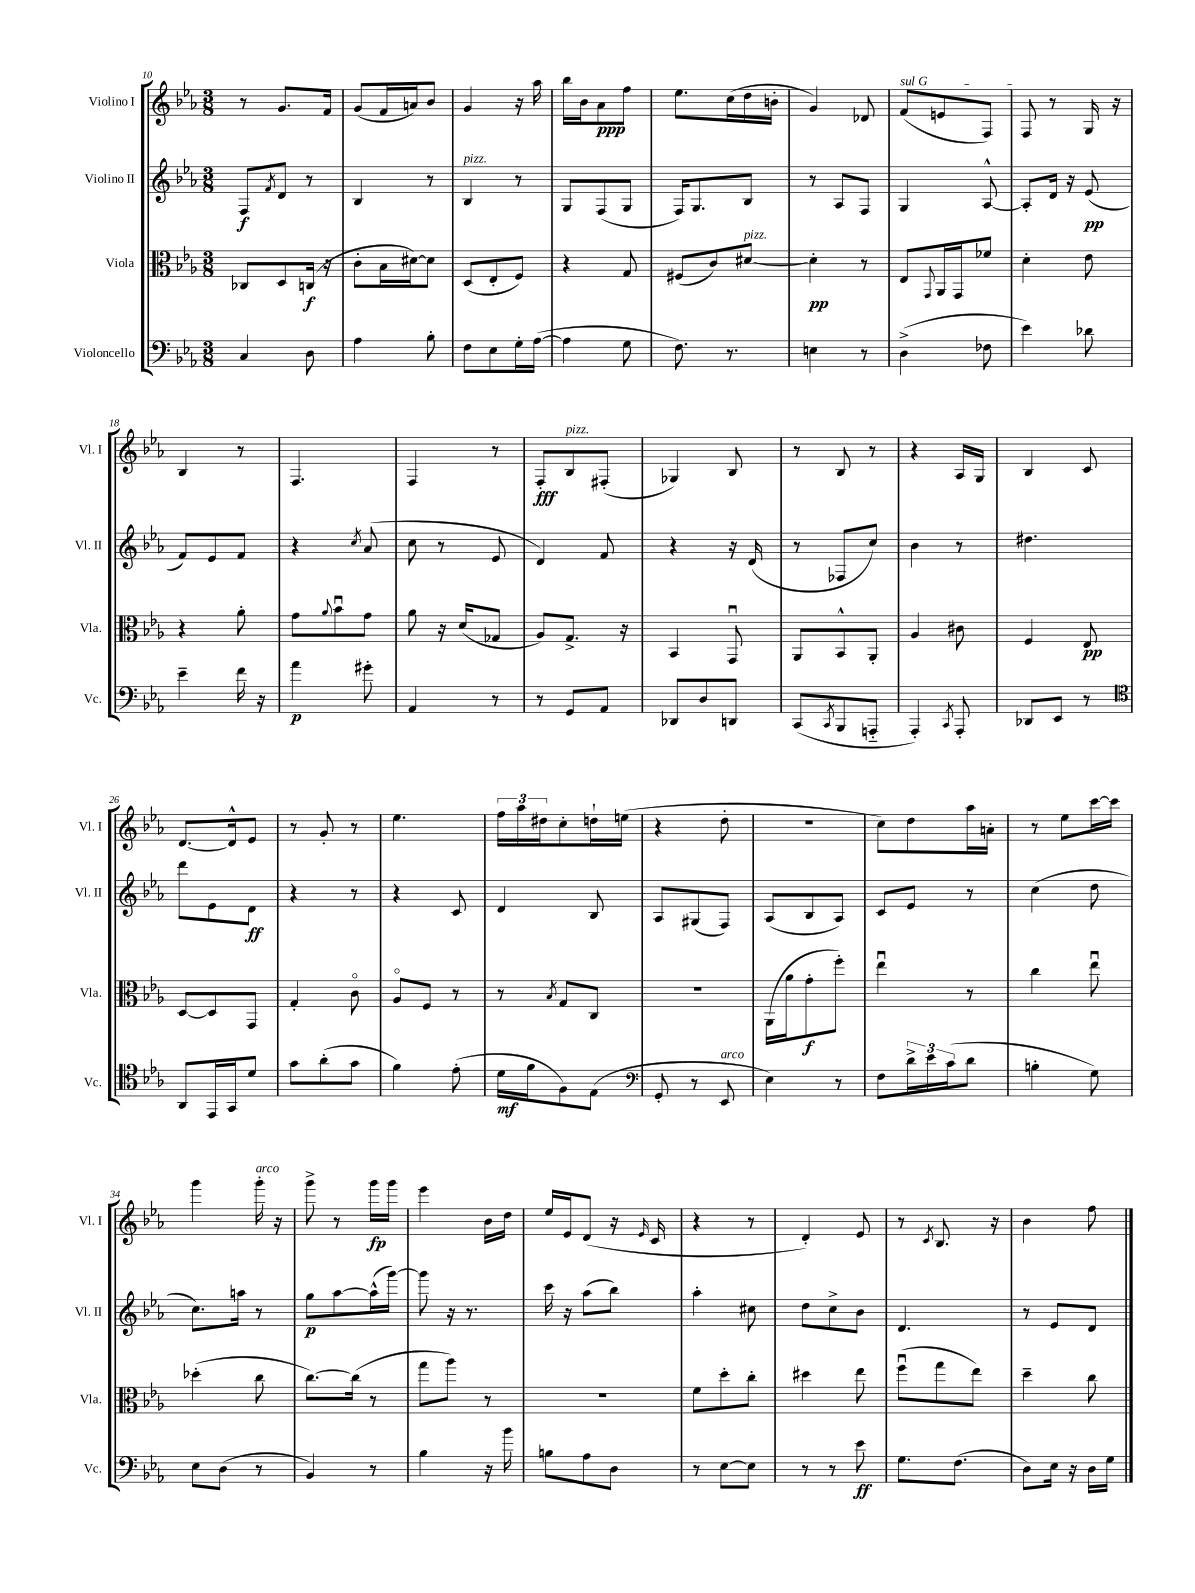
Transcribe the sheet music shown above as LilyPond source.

<<
\new StaffGroup <<
\new Staff = "s0" \with { instrumentName = "Violino I" shortInstrumentName = "Vl. I" } {
    \clef treble \key ees \major \numericTimeSignature \time 3/8
    r8 g'8. f'16 |
    g'8( f'16 a'16) bes'8 |
    g'4 r16 aes''16 |
    bes''16 bes'16 aes'8\ppp f''8 |
    ees''8. c''16( d''16 b'16-. |
    g'4) des'8 |
    \once \override TextSpanner.bound-details.left.text = \markup { \italic "sul G" } f'8\startTextSpan( e'8 f8) |
    f8\stopTextSpan r8 g16 r16 |
    bes4 r8 |
    f4. |
    f4 r8 |
    f8-.\fff bes8^\markup { \italic "pizz." } fis8-.( |
    ges4) bes8 |
    r8 bes8 r8 |
    r4 aes16 g16 |
    bes4 c'8 |
    d'8.~ d'16-^ ees'8 |
    r8 g'8-. r8 |
    ees''4. |
    \tuplet 3/2 { f''16 aes''16 dis''16 } c''8-. d''16-! e''16( |
    r4 d''8-. |
    R4. |
    c''8) d''8 aes''16 a'16-. |
    r8 ees''8 c'''16~ c'''16 |
    g'''4 g'''16-.^\markup { \italic "arco" } r16 |
    g'''8-> r8 g'''16\fp g'''16 |
    ees'''4 bes'16 d''16 |
    ees''16 ees'16 d'8( r16 \grace { ees'16 } c'16 |
    r4 r8 |
    d'4-.) ees'8 |
    r8 \acciaccatura { c'8 } bes8. r16 |
    bes'4 f''8 \bar "|." |
}
\new Staff = "s1" \with { instrumentName = "Violino II" shortInstrumentName = "Vl. II" } {
    \clef treble \key ees \major \numericTimeSignature \time 3/8
    f8\f \acciaccatura { f'8 } d'8 r8 |
    bes4 r8 |
    bes4^\markup { \italic "pizz." } r8 |
    g8 f8( g8 |
    f16) g8. bes8 |
    r8 aes8 f8 |
    g4 aes8~-^ |
    aes8-. d'16 r16 ees'8\pp( |
    f'8) ees'8 f'8 |
    r4 \acciaccatura { c''8 } aes'8( |
    c''8 r8 ees'8 |
    d'4) f'8 |
    r4 r16 d'16( |
    r8 fes8 c''8) |
    bes'4 r8 |
    dis''4. |
    d'''8 ees'8 d'8\ff |
    r4 r8 |
    r4 c'8 |
    d'4 bes8 |
    aes8 gis8( f8) |
    aes8( bes8 aes8) |
    c'8 ees'8 r8 |
    c''4( d''8 |
    c''8.) a''16 r8 |
    g''8\p aes''8~ aes''16-^( g'''16~) |
    g'''8 r16 r8. |
    c'''16 r16 aes''8( bes''8) |
    aes''4-. cis''8 |
    d''8 c''8-> bes'8 |
    d'4. |
    r8 ees'8 d'8 \bar "|." |
}
\new Staff = "s2" \with { instrumentName = "Viola" shortInstrumentName = "Vla." } {
    \clef alto \key ees \major \numericTimeSignature \time 3/8
    ces8 d8 c16\f( r16 |
    c'8-. bes16 dis'16~) dis'8 |
    d8( ees8-. f8) |
    r4 g8 |
    fis8( c'8) dis'8~^\markup { \italic "pizz." } |
    dis'4-.\pp r8 |
    ees8 \appoggiatura { g,8 } aes,16 g,16 fes'8 |
    d'4-. ees'8 |
    r4 aes'8-. |
    g'8 \appoggiatura { aes'8 } bes'8\downbow g'8 |
    aes'8 r16 d'16( ges8 |
    aes8) g8.-> r16 |
    bes,4 g,8\downbow |
    aes,8 bes,8-^ aes,8-. |
    aes4 cis'8 |
    f4 ees8\pp |
    d8~ d8 g,8 |
    g4-. c'8\flageolet |
    aes8\flageolet f8 r8 |
    r8 \acciaccatura { bes8 } g8 c8 |
    R4. |
    aes,16( aes'16 g'8-.\f f''8-.) |
    ees''4\downbow r8 |
    c''4 ees''8\downbow |
    des''4-.( c''8 |
    c''8.~) c''16( r8 |
    g''8 aes''8) r8 |
    R4. |
    f'8 d''8-. c''8-. |
    dis''4 ees''8 |
    f''8\downbow( g''8 ees''8) |
    d''4-- c''8 \bar "|." |
}
\new Staff = "s3" \with { instrumentName = "Violoncello" shortInstrumentName = "Vc." } {
    \clef bass \key ees \major \numericTimeSignature \time 3/8
    c4 d8 |
    aes4 bes8-. |
    f8 ees8 g16-. aes16~( |
    aes4 g8 |
    f8.) r8. |
    e4 r8 |
    d4->( fes8 |
    ees'4) des'8 |
    ees'4-- f'16 r16 |
    aes'4\p gis'8-. |
    aes,4 r8 |
    r8 g,8 aes,8 |
    des,8 d8 d,8 |
    c,8( \acciaccatura { c,8 } bes,,8 a,,8-_ |
    aes,,4-.) \acciaccatura { c,8 } aes,,8-. |
    des,8 ees,8 r8 |
    \clef tenor aes,8 ees,16 g,16 d'8 |
    g'8 aes'8-.( g'8 |
    f'4) ees'8-.( |
    d'16\mf f'16 f8) ees8( |
    \clef bass g,8-. r8 ees,8^\markup { \italic "arco" } |
    ees4) r8 |
    f8 \tuplet 3/2 { d'16-> ees'16 c'16( } d'8 |
    b4-. g8) |
    ees8 d8( r8 |
    bes,4) r8 |
    bes4 r16 bes'16 |
    b8 aes8 d8 |
    r8 ees8~ ees8 |
    r8 r8 ees'8\ff |
    g8. f8.( |
    d8) ees16 r16 d16 g16 \bar "|." |
}
>>
>>
\layout { \context { \Score currentBarNumber = #10 } }
